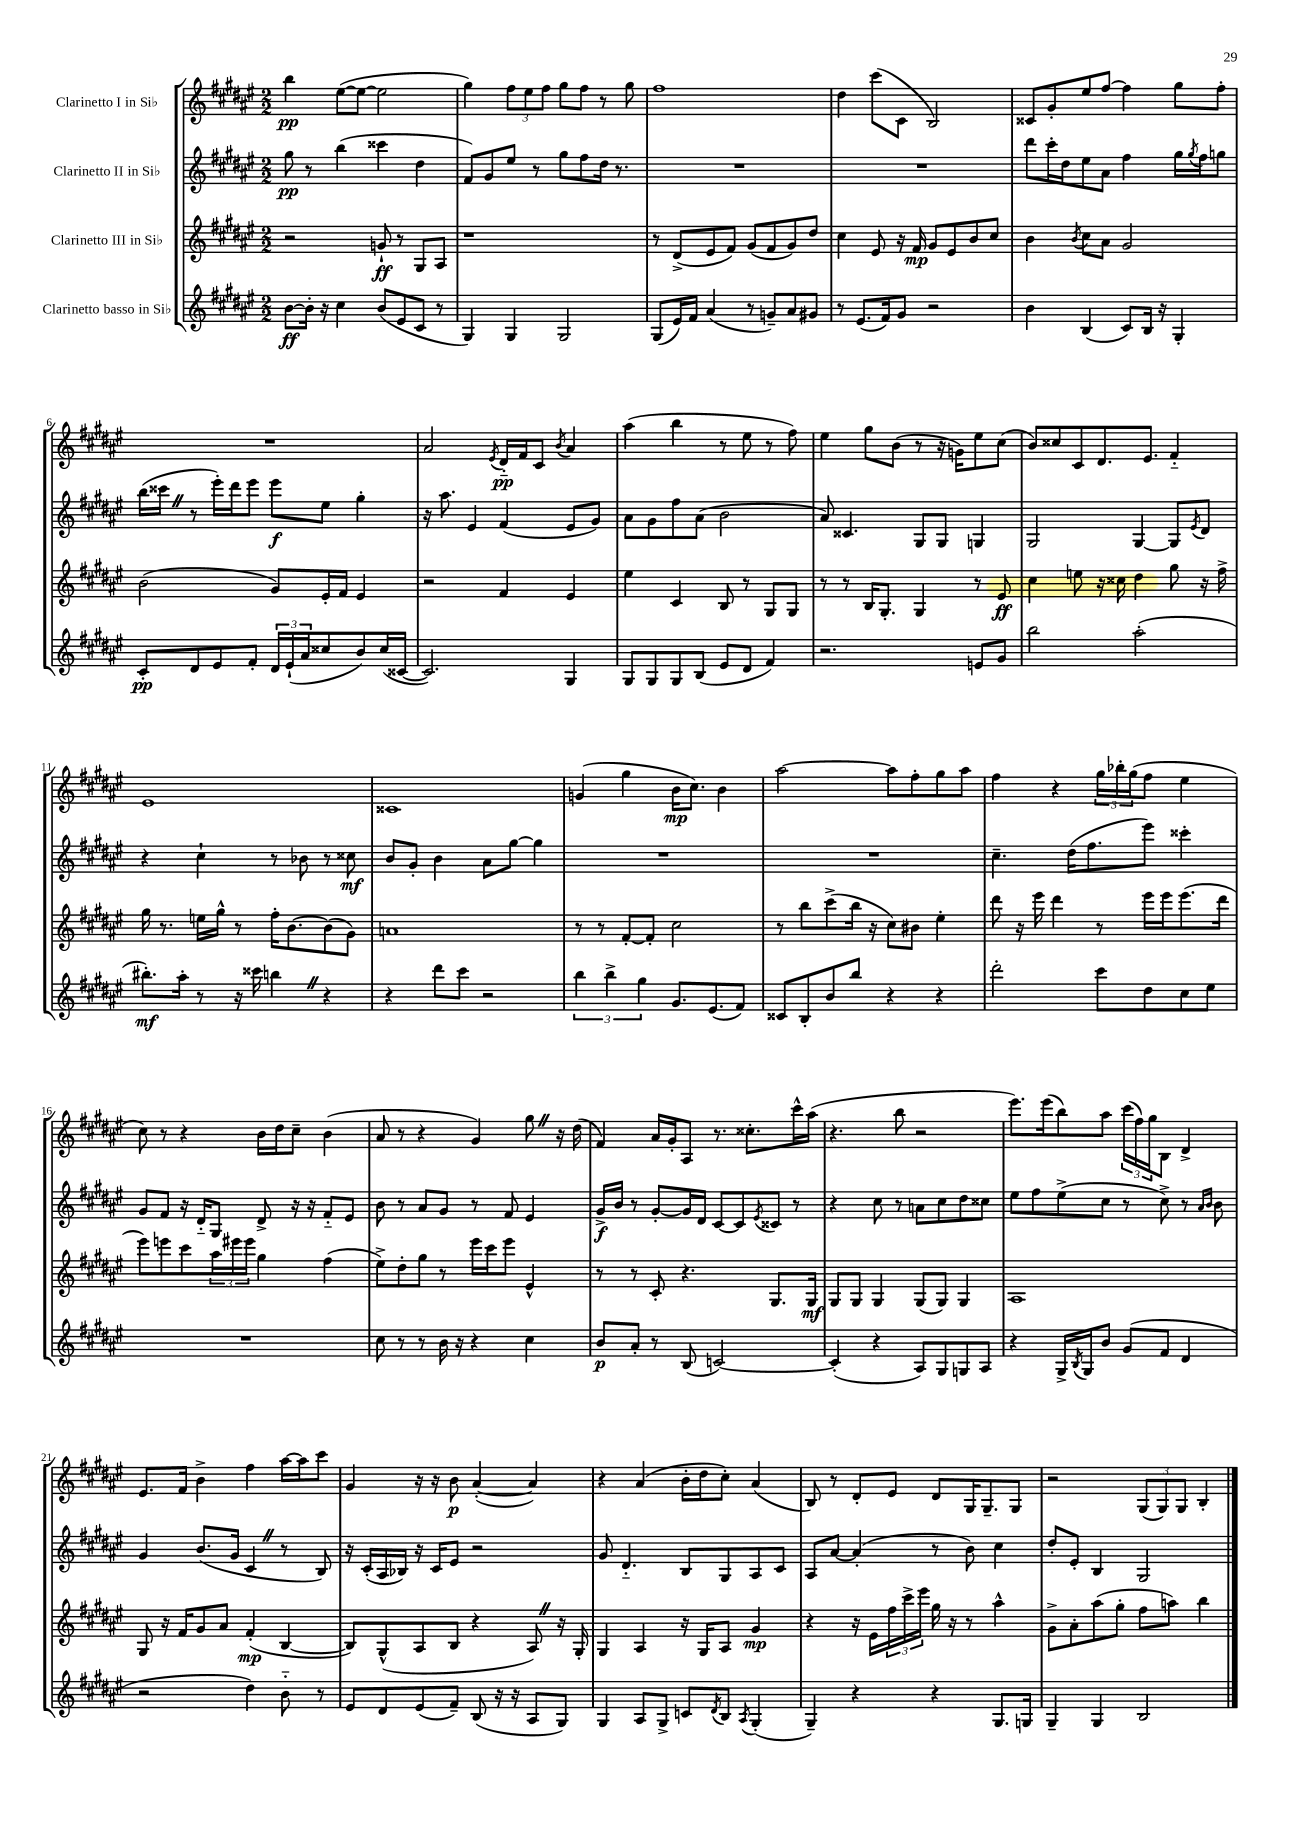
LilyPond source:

<<
\new StaffGroup <<
\new Staff = "s0" \with { instrumentName = "Clarinetto I in Sib" } {
    \clef treble \key fis \major \numericTimeSignature \time 2/2
    b''4\pp eis''8~( eis''8~ eis''2 |
    gis''4) \tuplet 3/2 { fis''8 eis''8 fis''8 } gis''8 fis''8 r8 gis''8 |
    fis''1 |
    dis''4 cis'''8( cis'8 b2) |
    cisis'8 gis'8-. eis''8 fis''8~ fis''4 gis''8 fis''8-. |
    R1 |
    ais'2 \acciaccatura { eis'8 } dis'16-_\pp fis'16 cis'8 \acciaccatura { b'8 } ais'4 |
    ais''4( b''4 r8 eis''8 r8 fis''8) |
    eis''4 gis''8 b'8( r8 r16 g'16) eis''8 cis''8( |
    b'8) cisis''8 cis'8 dis'8. eis'8. fis'4-_ |
    eis'1 |
    cisis'1 |
    g'4( gis''4 b'16\mp cis''8.) b'4 |
    ais''2~ ais''8 fis''8-. gis''8 ais''8 |
    fis''4 r4 \tuplet 3/2 { gis''16 bes''16-. gis''16( } fis''8 eis''4 |
    cis''8) r8 r4 b'16 dis''16 cis''8-- b'4( |
    ais'8 r8 r4 gis'4) gis''8 \once \override BreathingSign.text = \markup { \musicglyph "scripts.caesura.straight" } \breathe r16 dis''16( |
    fis'4) ais'16 gis'16-. ais8 r8. cisis''8.-. cis'''16-^ ais''16( |
    r4. b''8 r2 |
    eis'''8.) eis'''16( b''8) ais''8 \tuplet 3/2 { cis'''16( fis''16) gis''16 } b8 dis'4-> |
    eis'8. fis'16 b'4-> fis''4 ais''16~ ais''16 cis'''8 |
    gis'4 r16 r16 b'8\p ais'4~-.( ais'4) |
    r4 ais'4( b'16-. dis''16 cis''8-.) ais'4( |
    b8) r8 dis'8-. eis'8 dis'8 gis16 gis8.-- gis8 |
    r2 \tuplet 3/2 { gis8( gis8) gis8 } b4-. \bar "|." |
}
\new Staff = "s1" \with { instrumentName = "Clarinetto II in Sib" } {
    \clef treble \key fis \major \numericTimeSignature \time 2/2
    gis''8\pp r8 b''4( cisis'''4 dis''4 |
    fis'8) gis'8 eis''8 r8 gis''8 fis''8 dis''16 r8. |
    R1 |
    R1 |
    dis'''8 cis'''16-. dis''16 eis''8 ais'8 fis''4 gis''16 \acciaccatura { gis''8 } fis''16 g''8 |
    b''16( cisis'''16 \once \override BreathingSign.text = \markup { \musicglyph "scripts.caesura.straight" } \breathe r8 eis'''16-.) dis'''16 eis'''8 eis'''8\f eis''8 gis''4-. |
    r16 ais''8. eis'4 fis'4( eis'8 gis'8) |
    ais'8 gis'8 fis''8 ais'8( b'2 |
    ais'8) cisis'4. gis8 gis8 g4 |
    gis2 gis4~ gis8 \acciaccatura { eis'8 } dis'8 |
    r4 cis''4-! r8 bes'8 r8 cisis''8\mf |
    b'8 gis'8-. b'4 ais'8 gis''8~ gis''4 |
    R1 |
    R1 |
    cis''4.-- dis''16( fis''8. eis'''8) cisis'''4-. |
    gis'8 fis'8 r16 dis'16-_ gis8 dis'8-> r16 r16 fis'8-_ eis'8 |
    b'8 r8 ais'8 gis'8 r8 fis'8 eis'4 |
    gis'16->\f b'16 r8 gis'8~-. gis'16 dis'16 cis'8~ cis'8 \acciaccatura { eis'8 } cisis'8 r8 |
    r4 cis''8 r8 a'8 cis''8 dis''8 cisis''8 |
    eis''8 fis''8 eis''8->( cis''8 r8 cis''8->) r8 \grace { ais'16 b'16 } b'8 |
    gis'4 b'8.( gis'16 cis'4 \once \override BreathingSign.text = \markup { \musicglyph "scripts.caesura.straight" } \breathe r8 b8) |
    r16 cis'16-.( ais16 bes16) r16 cis'16 eis'8 r2 |
    gis'8 dis'4.-_ b8 gis8 ais8 cis'8 |
    ais8 ais'8~ ais'4-.( r8 b'8) cis''4 |
    dis''8-. eis'8-. b4 gis2 \bar "|." |
}
\new Staff = "s2" \with { instrumentName = "Clarinetto III in Sib" } {
    \clef treble \key fis \major \numericTimeSignature \time 2/2
    r2 g'8-!\ff r8 gis8 ais8 |
    r1 |
    r8 dis'8->( eis'8 fis'8) gis'8( fis'8 gis'8) dis''8 |
    cis''4 eis'8 r16 fis'16\mp gis'8 eis'8 b'8 cis''8 |
    b'4 \acciaccatura { b'8 } cis''8 ais'8 gis'2 |
    b'2( gis'8) eis'16-. fis'16 eis'4 |
    r2 fis'4 eis'4 |
    eis''4 cis'4 b8 r8 gis8 gis8 |
    r8 r8 b16 gis8.-. gis4 r8 eis'8\ff |
    cis''4 e''8 r16 cisis''16 dis''4 gis''8 r16 fis''16-> |
    gis''16 r8. e''16 gis''16-^ r8 fis''16-. b'8.~ b'8( gis'8) |
    a'1 |
    r8 r8 fis'8~-. fis'8-. cis''2 |
    r8 b''8 cis'''8->( b''16 r16 cis''8) bis'8 eis''4-. |
    dis'''8 r16 eis'''16 dis'''4 r8 eis'''16 eis'''16 eis'''8.( dis'''16 |
    eis'''8) e'''8 cis'''8 \tuplet 3/2 { ais''16 eis'''16 eis'''16 } gis''4 fis''4( |
    eis''8->) dis''8-. gis''8 r8 eis'''16 cis'''16 eis'''8 eis'4-^ |
    r8 r8 cis'8-. r4. gis8. gis16\mf |
    gis8 gis8 gis4 gis8( gis8) gis4 |
    ais1 |
    gis8 r16 fis'16 gis'8 ais'8 fis'4-.\mp( b4~ |
    b8) gis8-^( ais8 b8 r4 ais8) \once \override BreathingSign.text = \markup { \musicglyph "scripts.caesura.straight" } \breathe r16 gis16-. |
    gis4 ais4 r16 gis16 ais8 gis'4\mp |
    r4 r16 eis'16 \tuplet 3/2 { fis''16 cis'''16-> eis'''16 } gis''16 r16 r8 ais''4-^ |
    gis'8-> ais'8-. ais''8( gis''8-. fis''8 a''8) b''4 \bar "|." |
}
\new Staff = "s3" \with { instrumentName = "Clarinetto basso in Sib" } {
    \clef treble \key fis \major \numericTimeSignature \time 2/2
    b'8~\ff b'16-. r16 cis''4 b'8( eis'8 cis'8 r8 |
    gis4) gis4 gis2 |
    gis8( eis'16) fis'16 ais'4( r8 g'8--) ais'8 gis'8 |
    r8 eis'8.( fis'16) gis'8 r2 |
    b'4 b4( cis'8) b16 r16 gis4-. |
    cis'8-.\pp dis'8 eis'8 fis'8-. \tuplet 3/2 { dis'16 eis'16-!( ais'16 } cisis''8 b'8) cisis''16( cisis'16~ |
    cisis'2.) gis4 |
    gis8 gis8 gis8 b8( eis'8 dis'8 fis'4) |
    r2. e'8 gis'8 |
    b''2 ais''2-.( |
    bis''8.-.\mf) ais''16-. r8 r16 cisis'''16 b''4 \once \override BreathingSign.text = \markup { \musicglyph "scripts.caesura.straight" } \breathe r4 |
    r4 dis'''8 cis'''8 r2 |
    \tuplet 3/2 { b''4 b''4-> gis''4 } gis'8. eis'8.( fis'8) |
    cisis'8 b8-. b'8 b''8 r4 r4 |
    dis'''2-. cis'''8 dis''8 cis''8 eis''8 |
    R1 |
    cis''8 r8 r8 b'16 r16 r4 cis''4 |
    b'8\p ais'8-. r8 b8( c'2~) |
    c'4-.( r4 ais8) gis8 g8 ais8 |
    r4 gis16-> \acciaccatura { b8 } gis16 b'8 gis'8( fis'8 dis'4 |
    r2 dis''4) b'8-_ r8 |
    eis'8 dis'8 eis'8( fis'8--) b8( r16 r16 ais8 gis8) |
    gis4 ais8 gis8-> c'8 \acciaccatura { dis'8 } b8 \acciaccatura { ais8 } gis4-.( |
    gis4--) r4 r4 gis8. g16 |
    gis4-- gis4 b2 \bar "|." |
}
>>
>>
